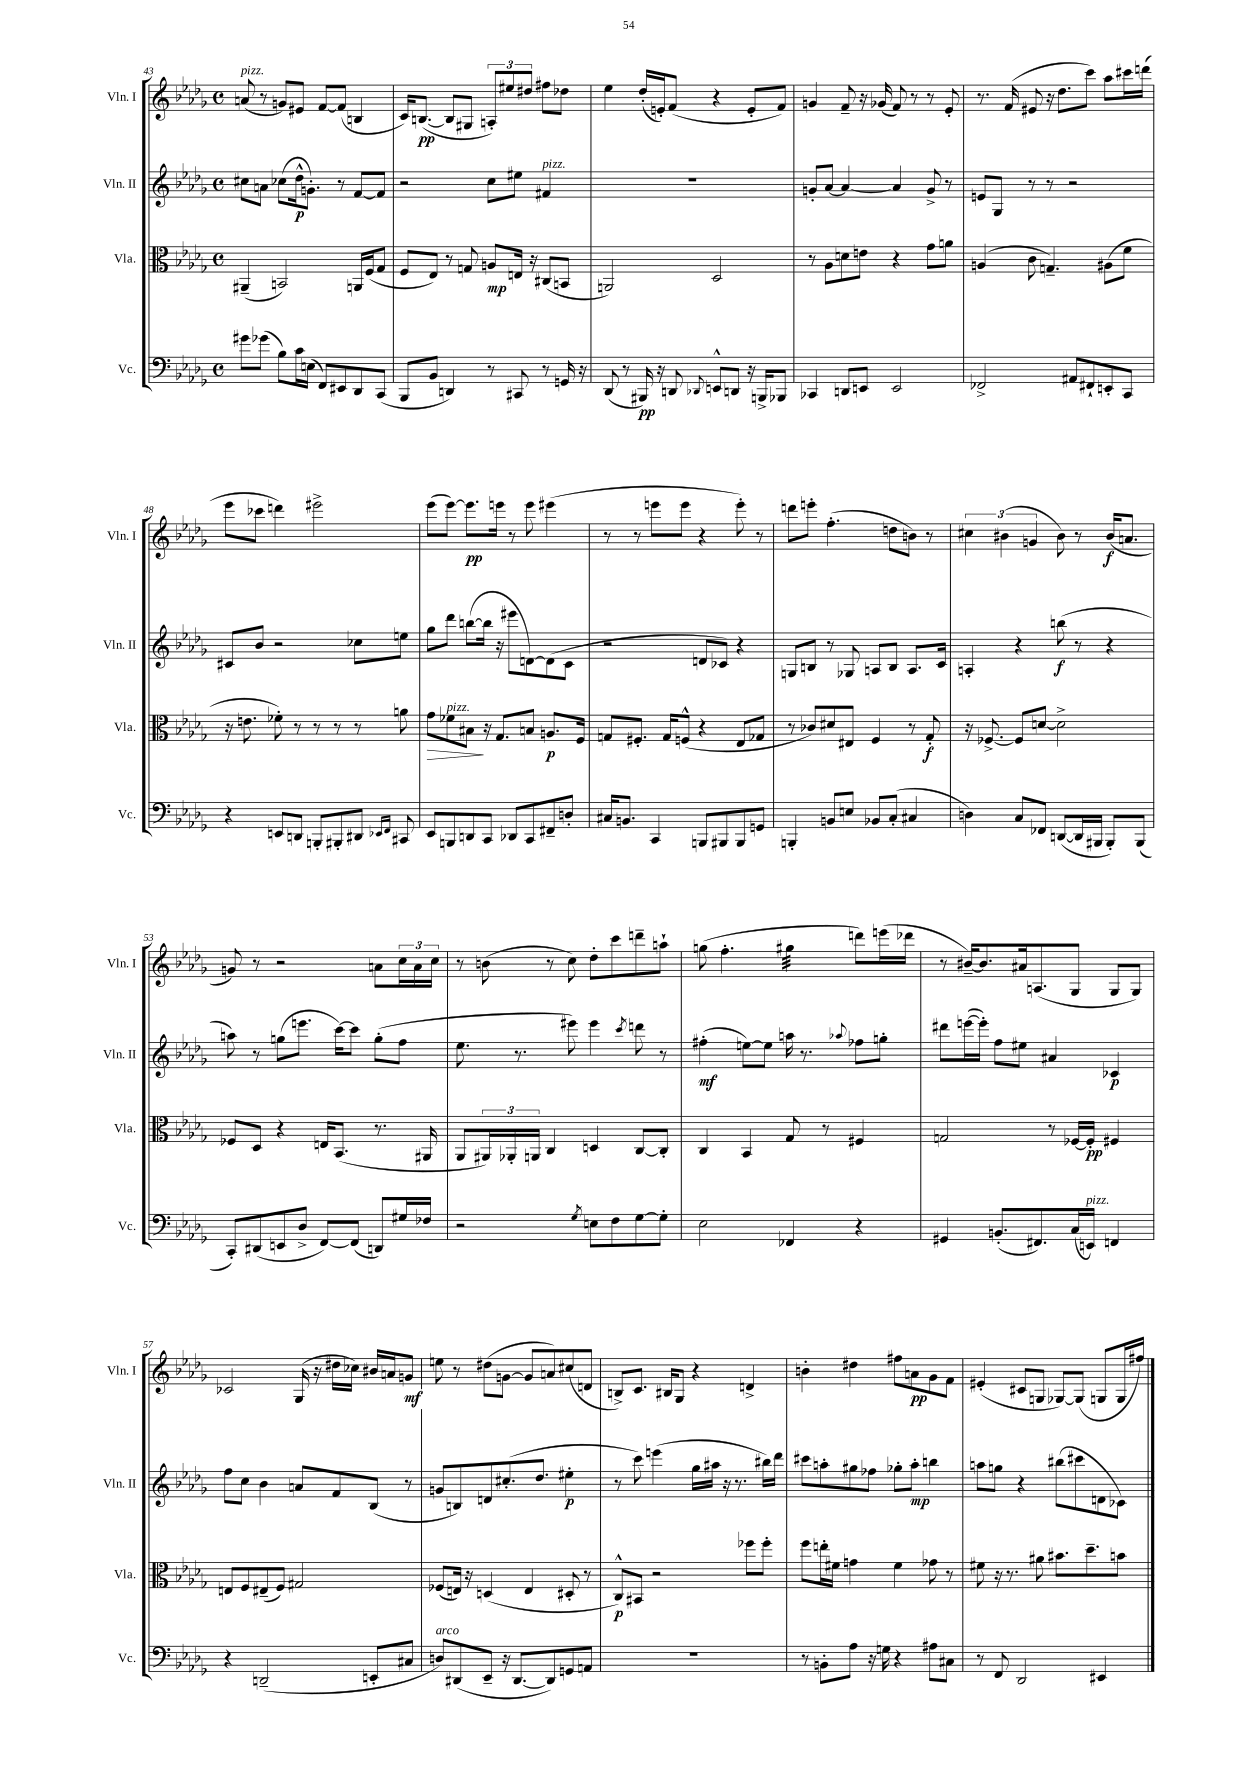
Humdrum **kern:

**kern	**kern	**kern	**kern
*staff4	*staff3	*staff2	*staff1
*clefF4	*clefC3	*clefG2	*clefG2
*k[b-e-a-d-g-]	*k[b-e-a-d-g-]	*k[b-e-a-d-g-]	*k[b-e-a-d-g-]
*M4/4	*M4/4	*M4/4	*M4/4
*met(c)	*met(c)	*met(c)	*met(c)
8g#\L	(4AA#~/	8cc#\L	(8a/
(8g-\J	.	8a\J	8r
8B-\L)	2BB/)	(8cc-\L	8g/L)
16c\L	.	16dd-^^\k	8e#/J
(16E\JJ	.	8.g'\J)	.
8FF/L)	.	.	[8f/L
8EE#/	.	8r	(8f/]J
8DD-/	16AA/LL	[8f/L	4B/
.	(16F/J	.	.
(8CC/J	8G-/J	8f/]J	.
=	=	=	=
8BBB-/L	8F/L	2r	16c/LK)
.	.	.	([8.B/J
8BB-/J	8E-/J)	.	.
4DD/)	8r	.	8B/]L
.	8G/	.	8G#/J
8r	8A/L	8cc\L	12A'/L)
.	.	.	12ee#/
8CC#/	16E/Jk	8ee#\J	.
.	.	.	12dd#/J
.	16r	.	.
8r	(8C#/L	4f#/	8ff#\L
16GG/	8BB/J	.	8dd-\J
16r	.	.	.
=	=	=	=
(8DD-/	2AA/)	1r	4ee-\
8r	.	.	.
16BBB#/)	.	.	(16dd-'/LL
16r	.	.	16e'/J)
8DD/	.	.	(8f/J
8qqDD-/	.	.	.
8EE^^/L	2D-/	.	4r
8DD/J	.	.	.
16r	.	.	8e'/L
16BBB^/LK	.	.	.
8BBB-/J	.	.	8f/J)
=	=	=	=
4CC-/	8r	8g'/L	4g/
.	8A-\L	[8a-/J	.
8DD/L	8d\	4a-/_	8f~/
8EE/J	8e\J	.	16r
.	.	.	(16g-/
2EE/	4r	4a-/]	8f/)
.	.	.	8r
.	8g-\L	8g^/	8r
.	8a\J	8r	8e-'/
=	=	=	=
2FF-^/	(4A/	8e/L	8.r
.	.	8G-/J	.
.	.	.	(16f/
.	8c\	8r	8e#/
.	4.G~/)	8r	16r
.	.	.	8.dd-\L
8AA#/L	.	2r	.
8FF#`/	.	.	8ccc\J)
8EE'/	(8A#\L	.	8aa-\L
8CC/J	8f\J	.	16ccc#\L
.	.	.	(16ddd\JJ
=	=	=	=
4r	16r	8c#/L	8eee-\L
.	8.e\	.	.
.	.	8b-/J	8ccc-\J
8EE/L	8f-'\)	2r	4ddd\)
8DD/J	8r	.	.
8BBB'/L	8r	.	2eee#^\
8BBB#'/	8r	.	.
8DD#/J	8r	8cc-\L	.
16qqEE-/LL	.	.	.
16qqFF/JJ	.	.	.
8CC#/	8a\	8ee\J	.
=	=	=	=
8EE-/L	8g-\L	8gg-\L	(8eee-\L
8BBB/	8f-\	8ddd-\J	[8eee-\J)
8DD/	8B#\J	([8bb\L	8.eee-\]L
8CC/J	16r	16bb\]Jk	.
.	8.G-/L	16r	16eee\Jk
8DD-/L	.	8eee#\L	8r
8CC/	8B/J	[8d\)	8eee\
8FF#~/	8.A/L	(8d\]	(4eee#\
8D'/J	.	8c\J	.
.	16F/Jk	.	.
=	=	=	=
16C#/LK	8G/L	2r	8r
8.BB/J	.	.	.
.	8.F#'/J	.	8r
4CC/	.	.	8eee\L
.	16G/LK	.	.
.	(8F^^/J	.	8eee\J
8BBB/L	4r	8d/L	4r
8BBB#/	.	8c-/J)	.
8BBB#/	8E-/L	4r	8eee'\)
8GG/J	8G-/J	.	8r
=	=	=	=
4BBB'/	8r	8G/L	8ddd\L
.	8c-/L)	8B/J	8eee'\J
8BB/L	8d#/	8r	(4.ff'\
8E/J	8E#/J	8G-/	.
8BB-/L	4F/	8A/L	.
(8C'/J	.	8B/J	8dd\L
4C#/	8r	8.A/L	8b\J)
.	8G-'/	.	8r
.	.	16c/Jk	.
=	=	=	=
4D\)	16r	4A'/	6cc#\
.	[8.F-^/	.	.
.	.	.	(6b#\
8C/L	8F-/]L	4r	.
.	.	.	6g/
8FF-/J	[8d/J	.	.
([8DD/L	2d^\]	(8bb\	8b#\)
16DD/]L	.	8r	8r
16BBB#/JJ	.	.	.
8BBB#'/L)	.	4r	(16b#/LK
.	.	.	8.a/J
(8BBB#/J	.	.	.
=	=	=	=
8CC'/L)	8F-/L	8aa\)	8g/)
(8DD#/	8D-/J	8r	8r
8EE/	4r	(8gg\L	2r
8D-^/J	.	8.eee\J	.
[8FF/L)	16E/LK	.	.
.	(8.BB-/J	[16ccc\LK)	.
(8FF/]J	.	8ccc\]J	.
8DD/L)	8.r	(8gg'\L	8a\L
16G#/L	.	8ff\J	24cc\L
.	.	.	24a\
16F-/JJ	16AA#/	.	.
.	.	.	24cc\JJ
=	=	=	=
2r	8AA-/L	8.ee-\	8r
.	24AA#/L)	.	(8b\
.	24AA-'/	.	.
.	.	8.r	.
.	24AA/JJ	.	.
.	4C/	.	8r
.	.	8eee#\)	8cc\)
8qG-/	.	.	.
8E\L	4D/	4eee#\	8dd-'\L
8F\	.	.	8ccc\
.	.	8qccc/	.
[8G-\	[8C/L	8ddd\	8ddd~\
8G-'\]J	8C'/]J	8r	8aa`\J
=	=	=	=
2E-\	4C/	(4ff#'\	(8gg\
.	.	.	4.ff'\
.	4BB-/	[8ee\L)	.
.	.	8ee\]J	.
4FF-/	8G-/	16aa\	4gg#\
.	.	8.r	.
.	8r	.	.
.	.	8qqaa-/	.
4r	4F#/	8ff-\L	8ddd\L)
.	.	8gg'\J	(16eee\L
.	.	.	16ddd-\JJ
=	=	=	=
4GG#/	2G/	8ddd#\L	8r
.	.	([16eee\L	[16b#~/LK)
.	.	16eee'\]JJ)	8.b#/]
(8.BB'/L	.	8ff\L	.
.	.	8ee#\J	16a#/k
8.FF#/)	.	.	(8.A/
.	8r	4a#/	.
(16C/L	[16F-/LL	.	8G-/J
16EE/JJ)	16F-'/]JJ	.	.
4FF/	4F#/	4c-/	8G-/L
.	.	.	8G-/J)
=	=	=	=
4r	8E/L	8ff\L	2c-/
.	8F/	8cc\J	.
(2DD~/	(8E#~/	4b-\	.
.	8F/J)	.	.
.	2G#/	8a/L	(16G-/
.	.	.	16r
.	.	8f/	16dd#\LL
.	.	.	16cc-\JJ)
8EE'/L	.	(8B-/J	16b#/LL
.	.	.	16a/J
8C#/J	.	8r	8g/J
=	=	=	=
8D/L)	(8F-/L	8g/L	8ee\
(8DD#/	16E/Jk)	8B/)	8r
.	16r	.	.
8EE-~/J	(4D/	8d/	(8dd#\L
16r	.	(8.cc#'/	[8g\J
[8.DD#/L	.	.	.
.	4E/	.	8g/]L
.	.	8.dd-/J	.
8DD#/])	.	.	8a/)
8GG/	8D#'/	4ee#'\	(8cc#/
8AA/J	8r	.	8d/J
=	=	=	=
1r	8C^^/L)	8r	8B^/L)
.	8BB#/J	8ccc\)	8.c/J
.	2r	(4eee\	.
.	.	.	16B#/LK
.	.	.	8G-/J
.	.	16gg-\LL	4r
.	.	16aa#\JJ	.
.	.	16r	.
.	.	8.r	.
.	8ff-\L	.	4d^/
.	8ff-'\J	16bb#\LL)	.
.	.	16ddd-\JJ	.
=	=	=	=
8r	8ff\L	8ccc#\L	4b'\
8BB'\L	16ee'\L	8aa'\	.
.	16f#\JJ	.	.
8A-\J	4g\	8gg#\	4dd#\
16r	.	8ff-\J	.
16G\	.	.	.
4r	4f#\	8gg-'\L	8ff#\L
.	.	8aa'\J	8a\
8A#\L	8g-\	4bb\	8g-\
8C#\J	8r	.	8f\J
=	=	=	=
8r	8f#\	8aa\L	(4e#'/
8FF/	16r	8gg\J	.
.	8.r	.	.
2DD-/	.	4r	8c#/L
.	8a#\	.	8G/J
.	8.b#\L	(8bb#\L	[8G-/L)
.	.	8ccc#\	(8G-/]J
.	8.dd-~\	.	.
4EE#/	.	8d\	8G/L
.	8b\J	8c-\J)	16G/L
.	.	.	16ff#/JJ)
==	==	==	==
*-	*-	*-	*-
